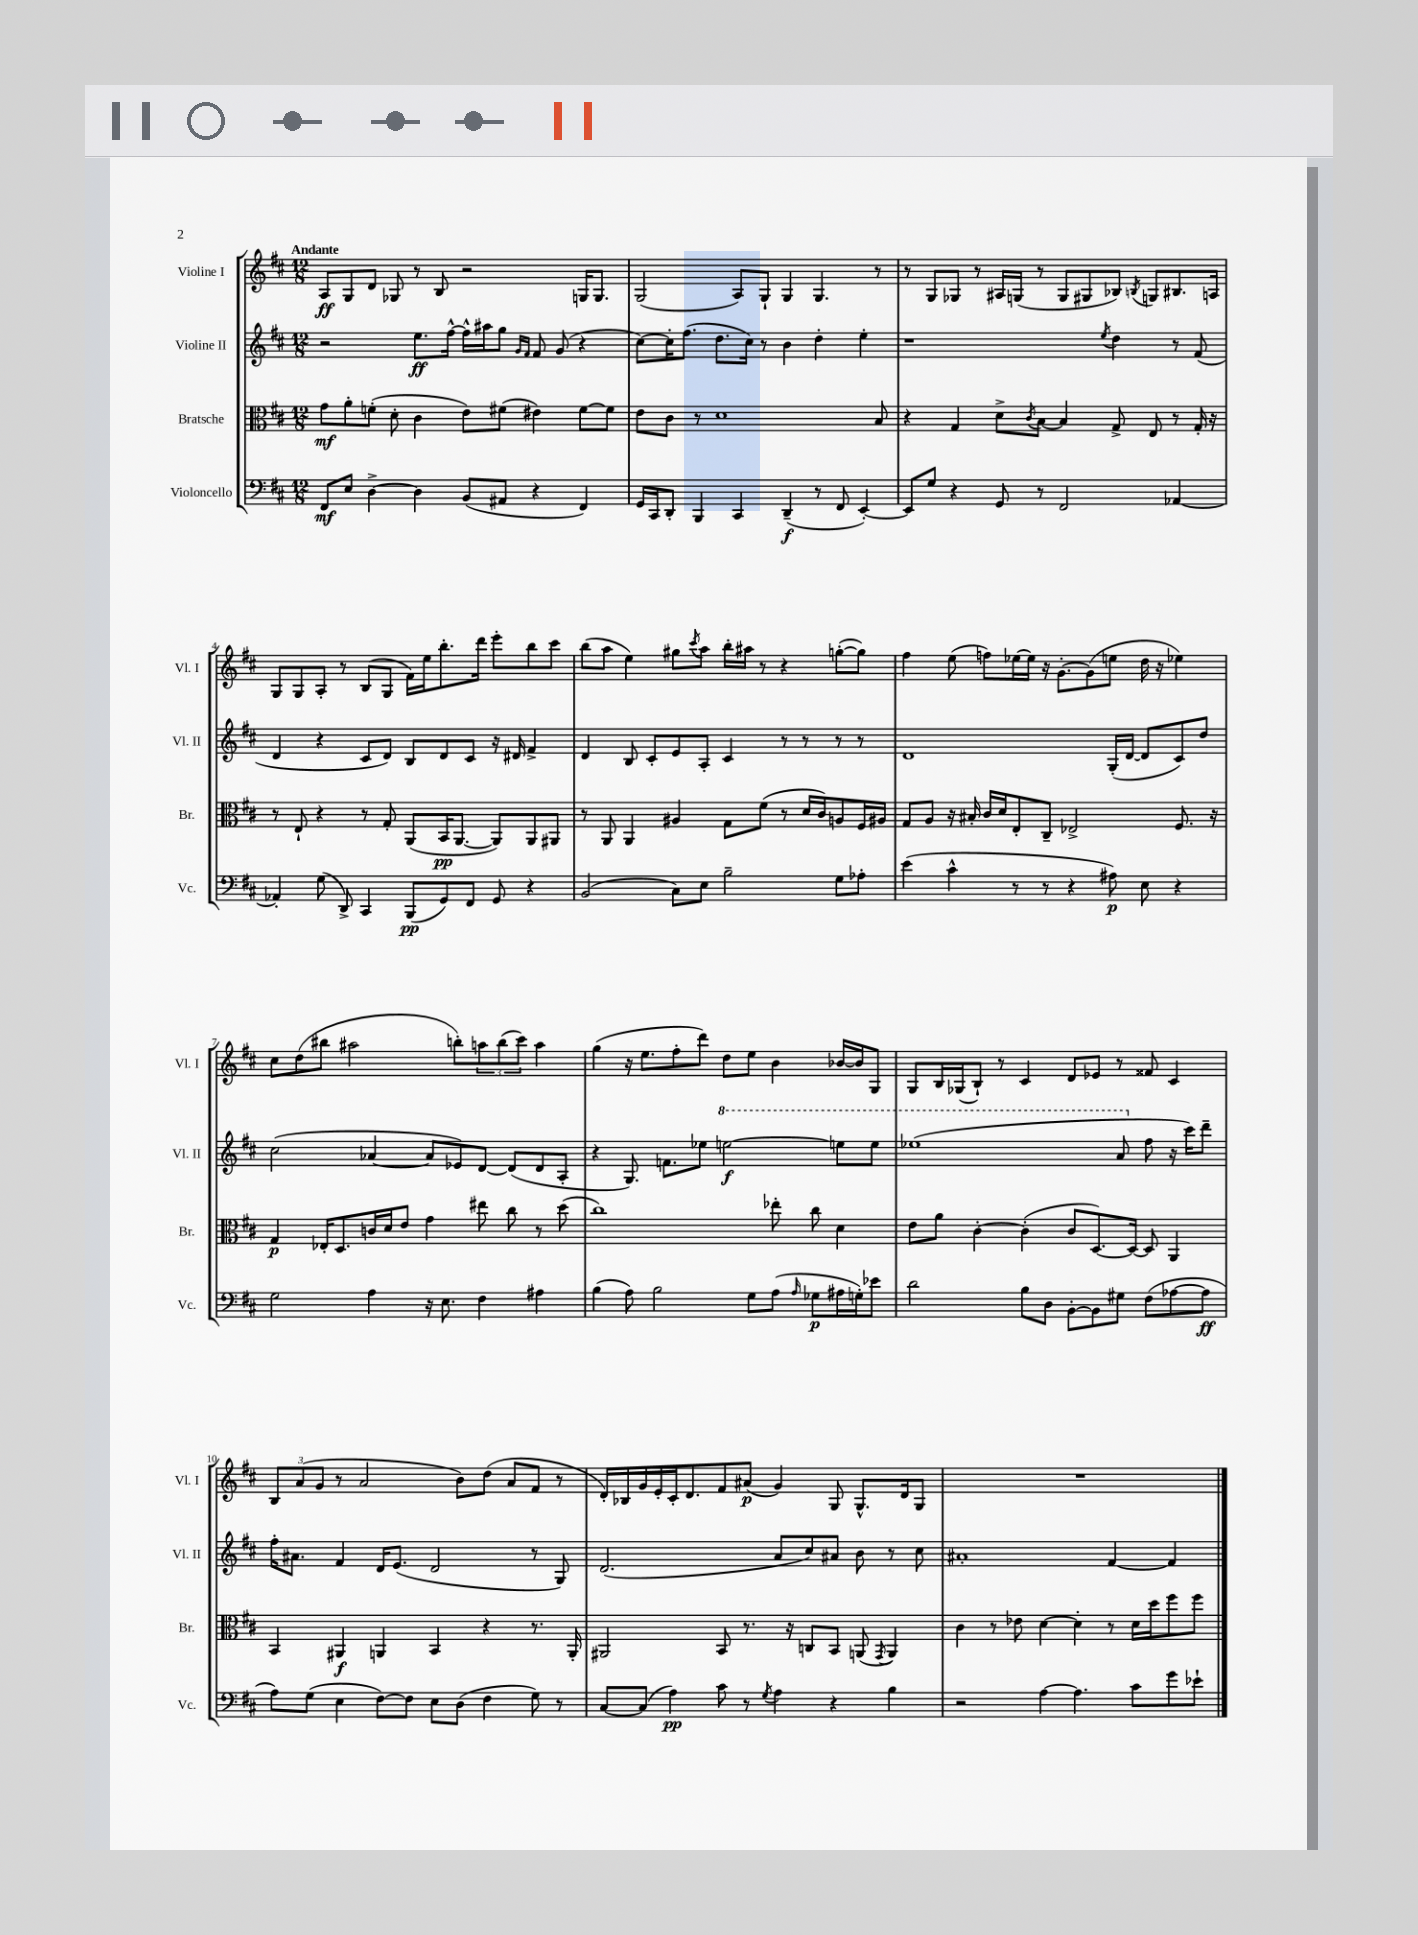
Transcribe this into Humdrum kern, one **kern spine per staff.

**kern	**dynam	**kern	**dynam	**kern	**dynam	**kern	**dynam
*part4	*part4	*part3	*part3	*part2	*part2	*part1	*part1
*staff4	*staff4	*staff3	*staff3	*staff2	*staff2	*staff1	*staff1
*I"Violoncello	*	*I"Bratsche	*	*I"Violine II	*	*I"Violine I	*
*I'Vc.	*	*I'Br.	*	*I'Vl. II	*	*I'Vl. I	*
*clefF4	*	*clefC3	*	*clefG2	*	*clefG2	*
*k[f#c#]	*	*k[f#c#]	*	*k[f#c#]	*	*k[f#c#]	*
*M12/8	*	*M12/8	*	*M12/8	*	*M12/8	*
=1	=1	=1	=1	=1	=1	=1	=1
!	!	!	!	!	!	!LO:TX:a:B:t=Andante	!
8FF#/L	mf	8g\L	mf	2r	.	8A/L	ff
8E/J	.	8a'\	.	.	.	8G/	.
[4D^\	.	(8fn'\J	.	.	.	8d/J	.
.	.	8d'\	.	.	.	8G-X/	.
4D\]	.	4c#\	.	8.ee\L	ff	8r	.
.	.	.	.	.	.	8B/	.
.	.	.	.	[16ff#^^\Jk	.	.	.
(8BB/L	.	8e\L)	.	16ff#^^\LL]	.	2r	.
.	.	.	.	16aa#X\J	.	.	.
8AA#X/J	.	(8f#X\J	.	8gg\J	.	.	.
.	.	.	.	16qqg/LL	.	.	.
.	.	.	.	16qqf#/JJ	.	.	.
4r	.	4e#X\)	.	8f#/	.	.	.
.	.	.	.	(8g/	.	.	.
4FF#/)	.	[8f#\L	.	4r	.	16Gn/KL	.
.	.	.	.	.	.	8.G/J	.
.	.	8f#\J]	.	.	.	.	.
=2	=2	=2	=2	=2	=2	=2	=2
16GG/LL	.	8e\L	.	[8cc#\L)	.	(2G/	.
16CC#/J	.	.	.	.	.	.	.
8DD'/J	.	8c#\J	.	16cc#'\K]	.	.	.
.	.	.	.	(8.ff#\J	.	.	.
4BBB/	.	8r	.	.	.	.	.
.	.	1d	.	8.dd\L	.	.	.
4CC#/	.	.	.	.	.	8A/L)	.
.	.	.	.	16cc#\Jk)	.	.	.
.	.	.	.	8r	.	8G`/J	.
(4DD~/	f	.	.	4b\	.	4G/	.
8r	.	.	.	4dd'\	.	4.G/	.
8FF#/	.	.	.	.	.	.	.
[4EE'/)	.	.	.	4ee'\	.	.	.
.	.	8B/	.	.	.	8r	.
=3	=3	=3	=3	=3	=3	=3	=3
8EE/L]	.	4r	.	1r	.	8r	.
8G/J	.	.	.	.	.	8G/L	.
4r	.	4G/	.	.	.	8G-X/J	.
.	.	.	.	.	.	8r	.
8GG/	.	8d^\L	.	.	.	16A#X/LL	.
.	.	.	.	.	.	(16Gn/JJ	.
.	.	8qc#/	.	.	.	.	.
8r	.	[8B\J	.	.	.	8r	.
2FF#/	.	4B/]	.	.	.	8G/L	.
.	.	.	.	.	.	8G#X/	.
.	.	.	.	8qee/	.	.	.
.	.	8G^/	.	4dd\	.	8B-X/J)	.
.	.	.	.	.	.	8qBn/	.
.	.	8E/	.	.	.	8Gn/L	.
[4AA-X/	.	8r	.	8r	.	8.B#X/	.
.	.	16G'/	.	(8f#/	.	.	.
.	.	16r	.	.	.	16An/Jk	.
!!LO:LB:g=z
=4	=4	=4	=4	=4	=4	=4	=4
4AA-X'/]	.	8r	.	4d/	.	8G/L	.
.	.	8E`/	.	.	.	8G/	.
(8G\	.	4r	.	4r	.	8A'/J	.
8DD^/)	.	.	.	.	.	8r	.
4CC#/	.	8r	.	8c#/L	.	(8B/L	.
.	.	8G'/	.	8d/J)	.	8G/J	.
(8BBB/L	pp	(8AA/L	.	8B/L	.	16f#\LL)	.
.	.	.	.	.	.	16ee\J	.
8GG/)	.	16BB/K	pp	8d/	.	8.bb'\	.
.	.	[8.AA/J	.	.	.	.	.
8FF#/J	.	.	.	8c#/J	.	.	.
.	.	.	.	.	.	16ddd\Jk	.
8GG/	.	8AA/L])	.	16r	.	8eee'\L	.
.	.	.	.	16d#X/	.	.	.
4r	.	8AA/	.	4f#^/	.	8bb\	.
.	.	8AA#X/J	.	.	.	8ccc#\J	.
=5	=5	=5	=5	=5	=5	=5	=5
(2BB/	.	8r	.	4d/	.	(8bb\L	.
.	.	8AA/	.	.	.	8aa\J	.
.	.	4AA/	.	8B/	.	4ee\)	.
.	.	.	.	8c#'/L	.	.	.
8C#\L)	.	4A#X/	.	8e/	.	8gg#X\L	.
.	.	.	.	.	.	8qccc#/	.
8E\J	.	.	.	8A'/J	.	8aa\J	.
2B~\	.	8G\L	.	4c#/	.	16bb'\LL	.
.	.	.	.	.	.	16aa#X\JJ	.
.	.	(8f#\J	.	.	.	8r	.
.	.	8r	.	8r	.	4r	.
.	.	16d/LL	.	8r	.	.	.
.	.	16c#/J)	.	.	.	.	.
8G\L	.	8An/	.	8r	.	([8ggn'\L	.
8A-X'\J	.	16F#/L	.	8r	.	8gg\J])	.
.	.	16A#X/JJ	.	.	.	.	.
=6	=6	=6	=6	=6	=6	=6	=6
(4e\	.	8G/L	.	1d	.	4ff#\	.
.	.	8A/J	.	.	.	.	.
4c#^^\	.	16r	.	.	.	(8ee\	.
.	.	16B#X'/	.	.	.	.	.
.	.	16c#/LL	.	.	.	8ffn\L)	.
.	.	16d/J	.	.	.	.	.
8r	.	8E'/	.	.	.	[16ee-X\L	.
.	.	.	.	.	.	16ee-\JJ]	.
8r	.	8C#~/J	.	.	.	16r	.
.	.	.	.	.	.	[8.g'\L	.
4r	.	2E-X^/	.	.	.	.	.
.	.	.	.	.	.	(8g\]	.
8A#X\)	p	.	.	(16G'/LL	.	8een\J	.
.	.	.	.	[16d/JJ	.	.	.
8E\	.	.	.	8d/L]	.	16dd\	.
.	.	.	.	.	.	16r	.
4r	.	8.F#/	.	8c#/)	.	4ee-X\)	.
.	.	.	.	8dd/J	.	.	.
.	.	16r	.	.	.	.	.
!!LO:LB:g=z
=7	=7	=7	=7	=7	=7	=7	=7
2G\	.	4G/	p	(2cc#\	.	8cc#\L	.
.	.	.	.	.	.	(8dd\	.
.	.	16E-X'/KL	.	.	.	8bb#X\J	.
.	.	8.D/	.	.	.	.	.
.	.	.	.	.	.	2aa#X\	.
4A\	.	16cn/L	.	[4a-X/	.	.	.
.	.	16d/J	.	.	.	.	.
.	.	8e/J	.	.	.	.	.
16r	.	4g\	.	8a-/L]	.	.	.
8.E\	.	.	.	.	.	.	.
.	.	.	.	8e-X/)	.	8bbn'\L)	.
4F#\	.	8ee#X\	.	[8d/J	.	12aan\	.
.	.	.	.	.	.	(12bb\	.
.	.	8cc#\	.	(8d/L]	.	.	.
.	.	.	.	.	.	12ccc#\J)	.
4A#X\	.	8r	.	8d/	.	4aa\	.
.	.	(8dd\	.	8A'/J	.	.	.
=8	=8	=8	=8	=8	=8	=8	=8
(4B\	.	1cc#)	.	4r	.	(4gg\	.
8A\)	.	.	.	8.G/)	.	16r	.
.	.	.	.	.	.	8.ee\L	.
2B\	.	.	.	.	.	.	.
.	.	.	.	8.fn\L	.	.	.
.	.	.	.	.	.	8ff#'\	.
.	.	.	.	8ee-X\J	.	8ddd\J)	.
*	*	*	*	*8va	*	*	*
.	.	.	.	[2eeen\	f	8dd\L	.
8G\L	.	.	.	.	.	8ee\J	.
(8A\J	.	8ee-X'\	.	.	.	4b\	.
16qqA/	.	.	.	.	.	.	.
8G-X\L	p	8cc#\	.	.	.	.	.
16A#X\L	.	4d\	.	8eeen\L]	.	[16b-X/LL	.
16Gn'\J)	.	.	.	.	.	16b-/J]	.
8e-X\J	.	.	.	8eee\J	.	8G/J	.
=9	=9	=9	=9	=9	=9	=9	=9
2d\	.	8e\L	.	(1eee-X	.	8G/L	.
.	.	8a\J	.	.	.	16B/L	.
.	.	.	.	.	.	(16G-X/J	.
.	.	[4c#'\	.	.	.	8B`/J)	.
.	.	.	.	.	.	8r	.
8B\L	.	(4c#'\]	.	.	.	4c#/	.
8D\J	.	.	.	.	.	.	.
[8BB'\L	.	8c#/L	.	.	.	8d/L	.
8BB\]	.	[8.D/)	.	.	.	8e-X/J	.
8G#X\J	.	.	.	8aa/	.	8r	.
.	.	16D/Jk_	.	.	.	.	.
*	*	*	*	*X8va	*	*	*
(8F#\L	.	8D/]	.	8ff#\	.	8f##X/	.
[8A-X\	.	4AA/	.	16r	.	4c#/	.
.	.	.	.	16ccc#\KL)	.	.	.
8A-\J]	ff	.	.	8ddd~\J	.	.	.
!!LO:LB:g=z
=10	=10	=10	=10	=10	=10	=10	=10
8A\L)	.	4BB/	.	16ff#'\KL	.	12B/L	.
.	.	.	.	8.a#X\J	.	.	.
.	.	.	.	.	.	(12a/	.
(8G\J	.	.	.	.	.	.	.
.	.	.	.	.	.	12g/J	.
4E\	.	4AA#X/	f	4f#/	.	8r	.
.	.	.	.	.	.	2a/	.
[8F#\L)	.	4AAn/	.	16d/KL	.	.	.
.	.	.	.	(8.e/J	.	.	.
8F#\J]	.	.	.	.	.	.	.
8E\L	.	4BB/	.	2d/	.	.	.
(8D\J	.	.	.	.	.	8b\L)	.
4F#\	.	4r	.	.	.	(8dd\J	.
.	.	.	.	.	.	8a/L	.
8G\)	.	8.r	.	8r	.	8f#/J	.
8r	.	.	.	8G/)	.	8r	.
.	.	16AA'/	.	.	.	.	.
=11	=11	=11	=11	=11	=11	=11	=11
[8C#/L	.	2AA#X/	.	(2.d/	.	16d'/LL)	.
.	.	.	.	.	.	16B-X/	.
(8C#/J]	.	.	.	.	.	16g/	.
.	.	.	.	.	.	16e'/	.
4A\)	pp	.	.	.	.	16c#'/J	.
.	.	.	.	.	.	8.d/	.
8c#\	.	8BB/	.	.	.	8f#/	.
8r	.	8.r	.	.	.	(8a#X/J	p
8qG/	.	.	.	.	.	.	.
4A\	.	.	.	8a/L	.	4g/)	.
.	.	16r	.	.	.	.	.
.	.	8Cn/L	.	8cc#/)	.	.	.
4r	.	8BB/J	.	8a#X/J	.	8G/	.
.	.	(8AAn/	.	8b\	.	8.G^^/L	.
.	.	8qGG/	.	.	.	.	.
4B\	.	4AA/)	.	8r	.	.	.
.	.	.	.	.	.	16d/k	.
.	.	.	.	8cc#\	.	8G/J	.
=12	=12	=12	=12	=12	=12	=12	=12
2r	.	4c#\	.	1a#X'	.	1.r	.
.	.	8r	.	.	.	.	.
.	.	8e-X\	.	.	.	.	.
[4A\	.	[4d\	.	.	.	.	.
4.A\]	.	4d'\]	.	.	.	.	.
.	.	8r	.	[4f#/	.	.	.
8c#\L	.	16d\LL	.	.	.	.	.
.	.	16dd\J	.	.	.	.	.
8g\	.	8ff#\	.	4f#/]	.	.	.
8e-X`\J	.	8ff#\J	.	.	.	.	.
==	==	==	==	==	==	==	==
*-	*-	*-	*-	*-	*-	*-	*-
